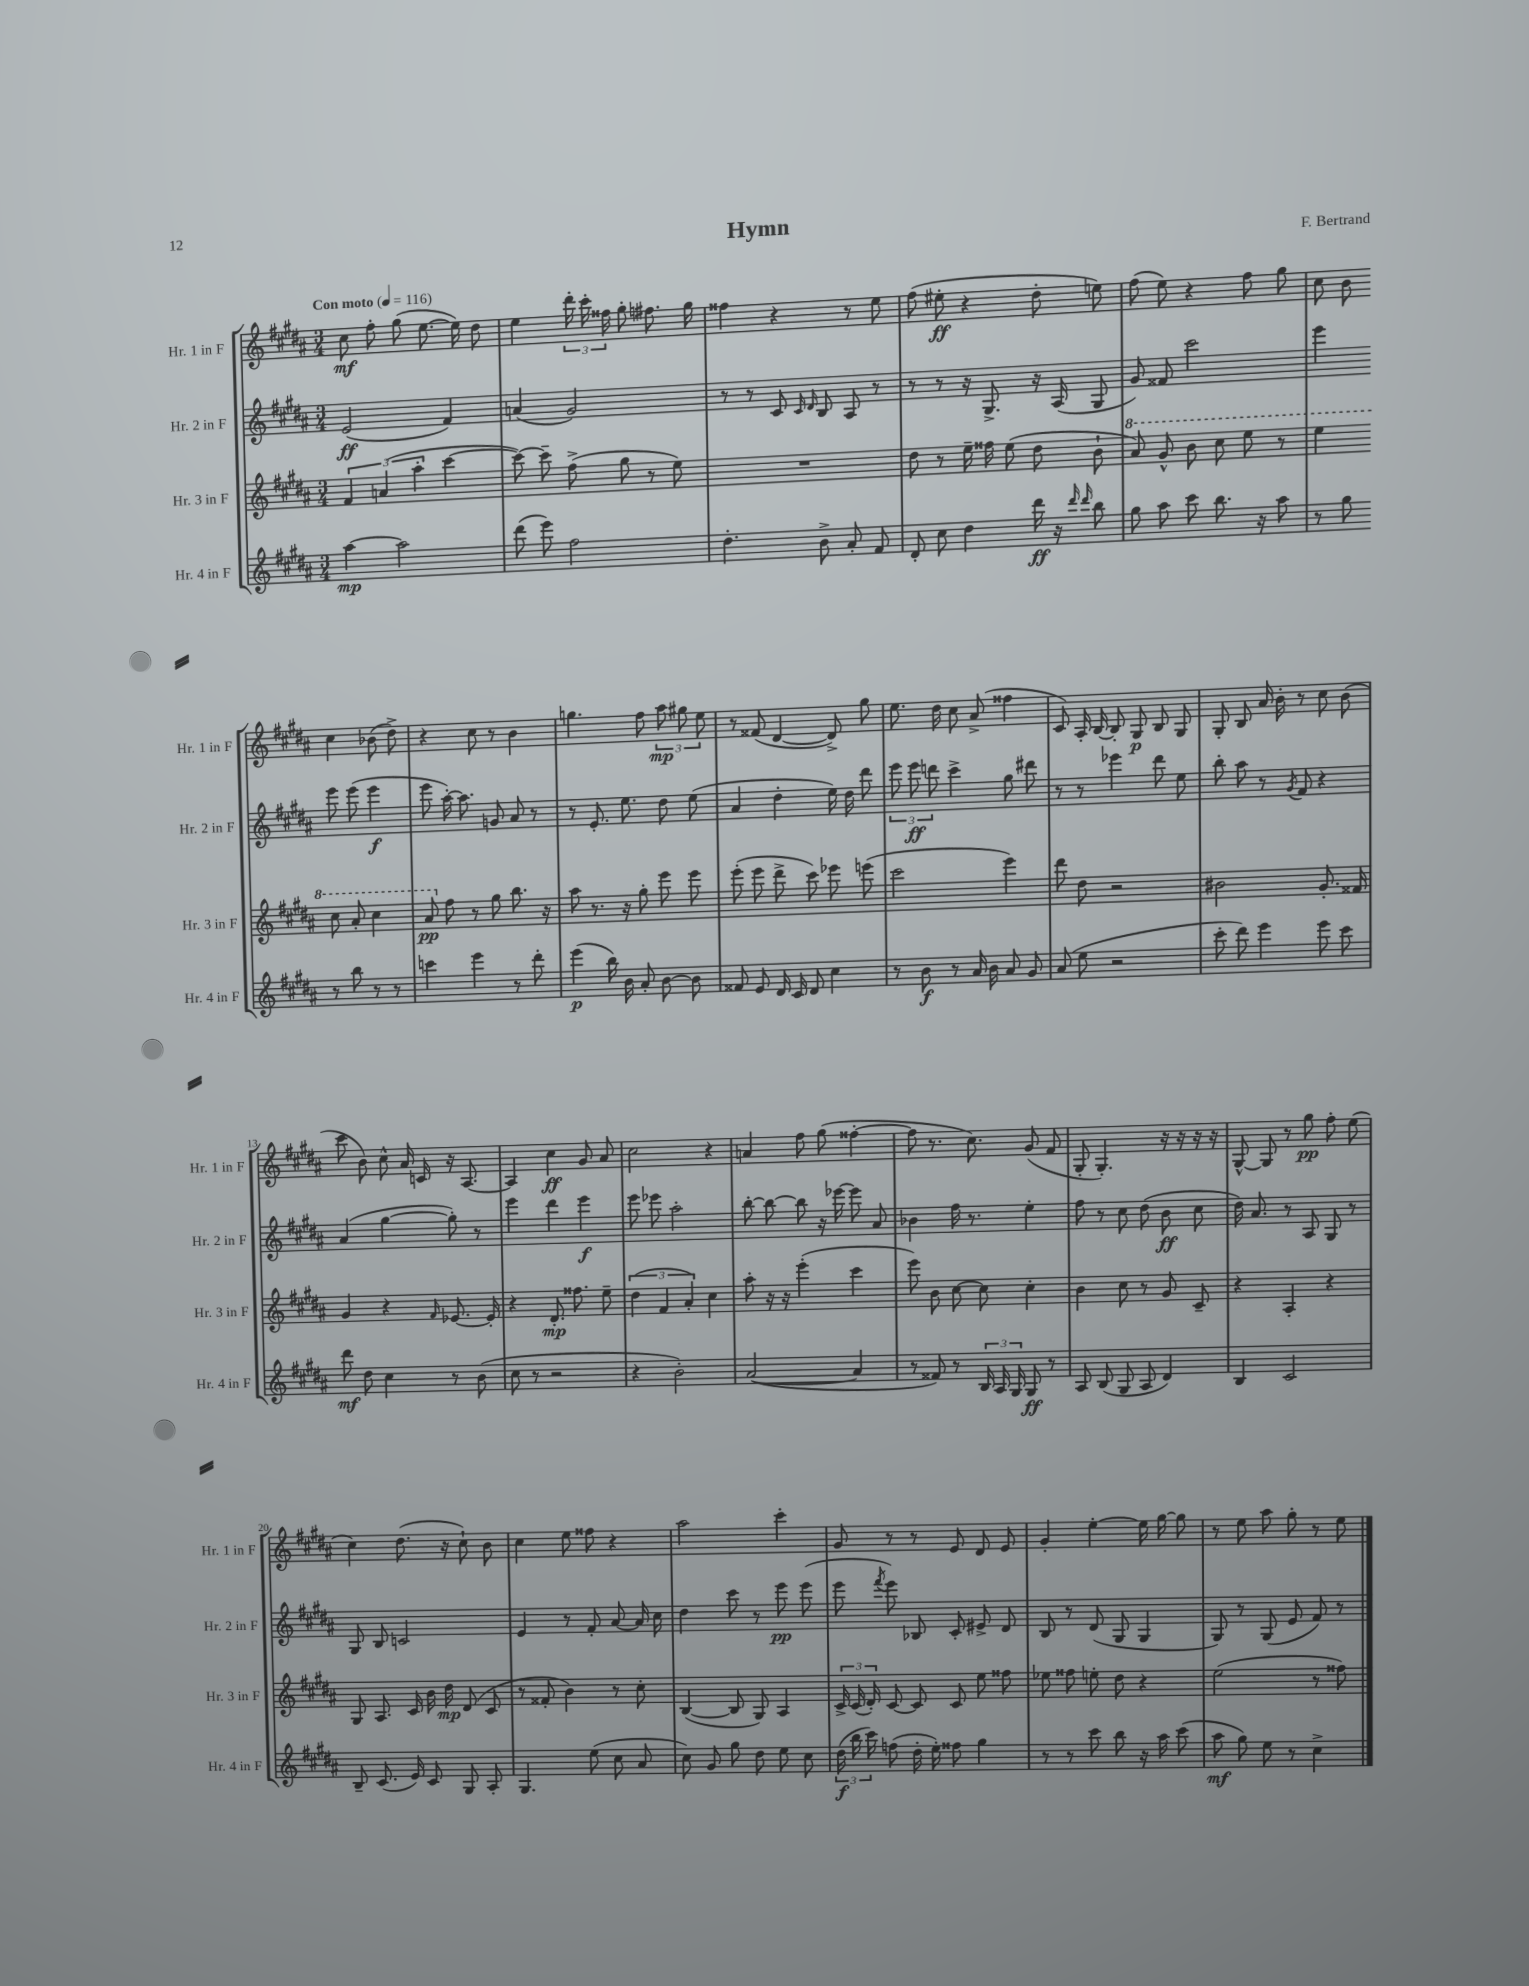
\header { title = "Hymn" composer = "F. Bertrand" }
<<
\new StaffGroup <<
\new Staff = "s0" \with { instrumentName = "Hr. 1 in F" shortInstrumentName = "Hr. 1 in F" } {
    \clef treble \key b \major \numericTimeSignature \time 3/4 \tempo "Con moto" 4 = 116
    \autoBeamOff cis''8\mf fis''8-. gis''8( e''8.~ e''16) dis''8 |
    e''4 \tuplet 3/2 { dis'''16-. cis'''16-. fisis''16 } gis''8-. fis''8. gis''16 |
    fisis''4 r4 r8 e''8 |
    fis''8( eis''8-.\ff r4 dis''8-. e''8) |
    fis''8( e''8) r4 fis''8 gis''8 |
    cis''8 b'8 cis''4 bes'8( dis''8->) |
    r4 cis''8 r8 b'4 |
    g''4. fis''8 \tuplet 3/2 { ais''8\mp gis''8 e''8 } |
    r8 fisis'8( dis'4~ dis'8->) gis''8 |
    e''8. dis''16 cis''8 ais'8->( fisis''4 |
    cis'8) ais16-. b16~ b8-. gis8\p b8 gis8 |
    gis8-. b8 ais'16 b'16-. r8 cis''8 b'8( |
    cis'''8 b'8) cis''8-^ ais'16 c'16 r16 ais8.~ |
    ais4 cis''4\ff gis'8 ais'8 |
    cis''2 r4 |
    a'4 fis''8 gis''8( fisis''4~-. |
    fisis''8 r8. cis''8.) gis'8( fis'8 |
    gis8-. gis4.-.) r16 r16 r16 r16 |
    gis8~-^ gis8 r8 gis''8\pp fis''8-. e''8( |
    cis''4) dis''8.( r16 cis''8-!) b'8 |
    cis''4 e''8 fisis''8 r4 |
    ais''2 cis'''4-. |
    gis'8 r8 r8 e'8 dis'8 e'8 |
    gis'4-. e''4~-. e''16 gis''16~ gis''8 |
    r8 e''8 ais''8 gis''8-. r8 e''8 \bar "|." |
}
\new Staff = "s1" \with { instrumentName = "Hr. 2 in F" shortInstrumentName = "Hr. 2 in F" } {
    \clef treble \key b \major \numericTimeSignature \time 3/4
    \autoBeamOff e'2\ff( fis'4) |
    a'4( gis'2) |
    r8 r8 cis'8 \grace { cis'16 dis'16 } b8 ais8 r8 |
    r8 r8 r16 gis8.-> r16 ais16( gis8 |
    gis'8) fisis'8 cis'''2 |
    e'''4 e'''8 e'''8( e'''4\f |
    e'''8 ais''16~-.) ais''8. g'8 ais'8 r8 |
    r8 e'8.-. e''8. dis''8 e''8( |
    ais'4 dis''4-. e''16) dis''16 dis'''8 |
    \tuplet 3/2 { e'''8 e'''8\ff d'''8 } cis'''4-> gis''8 dis'''8 |
    r8 r8 ees'''4 dis'''8 e''8 |
    b''8-. ais''8 r8 \acciaccatura { gis'8 } fis'8 r4 |
    ais'4( gis''4~ gis''8-.) r8 |
    e'''4 dis'''4 e'''4\f |
    e'''8 ees'''8 ais''2-. |
    b''8~-. b''8~ b''8 r16 ees'''16~ ees'''8 ais'8 |
    bes'4 fis''16 r8. e''4-. |
    fis''8 r8 cis''8 dis''8( b'8\ff cis''8 |
    dis''16) ais'8. r8 ais8 gis8 r8 |
    gis8 b8 c'2 |
    e'4 r8 fis'8-. ais'8~ ais'16 cis''16 |
    dis''4 cis'''8 r8 e'''8\pp e'''8( |
    e'''8 \acciaccatura { fis'''8 } e'''8) bes8 cis'8-. eis'8-> dis'8 |
    b8 r8 dis'8( gis8 gis4 |
    gis8) r8 gis8( e'8 fis'8) r8 \bar "|." |
}
\new Staff = "s2" \with { instrumentName = "Hr. 3 in F" shortInstrumentName = "Hr. 3 in F" } {
    \clef treble \key b \major \numericTimeSignature \time 3/4
    \autoBeamOff \tuplet 3/2 { fis'4 a'4( ais''4-. } cis'''4~ |
    cis'''8~) cis'''8-- fis''8->( gis''8 r8 e''8) |
    R2. |
    dis''8 r8 e''16-- fisis''16 e''8( dis''8 b'8-! |
    \ottava #1 ais''8) gis''8-^ b''8 cis'''8 e'''8 r8 |
    e'''4 cis'''8 ais''8-. cis'''4 |
    ais''8\pp \ottava #0 fis''8 r8 gis''8 b''8. r16 |
    ais''8 r8. r16 gis''8-. e'''8 e'''8 |
    e'''8-.( e'''8 dis'''8-> cis'''8) ees'''8 e'''8( |
    cis'''2 e'''4) |
    dis'''8 dis''8 r2 |
    bis'2 gis'8.-. fisis'16 |
    gis'4 r4 \grace { fis'16 } ees'8.~ ees'16-. |
    r4 dis'8.-.\mp fisis''8. e''8-- |
    \tuplet 3/2 { dis''4( fis'4 ais'4-.) } cis''4 |
    ais''8-. r16 r16 e'''4-.( cis'''4 |
    e'''8) b'8 cis''8~ cis''8 cis''4-. |
    b'4 cis''8 r8 gis'8 cis'8-- |
    r4 ais4-. r4 |
    gis8 ais8. cis'16 b'16 dis''16\mp dis'8( cis'8 |
    r8 fisis'8-. b'4) r8 cis''8-. |
    b4~( b8 gis8) ais4 |
    \tuplet 3/2 { cis'16-> cis'16( dis'16-.) } cis'8~ cis'8 cis'8 e''8 fisis''8 |
    ees''8 fisis''8 e''8-. dis''8 r4 |
    e''2( r8 fisis''8) \bar "|." |
}
\new Staff = "s3" \with { instrumentName = "Hr. 4 in F" shortInstrumentName = "Hr. 4 in F" } {
    \clef treble \key b \major \numericTimeSignature \time 3/4
    \autoBeamOff ais''4~\mp ais''2 |
    dis'''8( e'''8) fis''2 |
    dis''4.-. b'8-> ais'8-. fis'8 |
    dis'8-. cis''8 dis''4 dis'''16\ff r16 \grace { dis'''16 dis'''16 } b''8 |
    gis''8 ais''8 cis'''8 b''8. r16 ais''8 |
    r8 gis''8 r8 b''8 r8 r8 |
    c'''4 e'''4 r8 dis'''8-. |
    e'''4\p( b''16) b'16 ais'8-. b'8~ b'8 |
    fisis'8 e'8 dis'16 cis'16 dis'8 cis''4 |
    r8 b'8\f r8 ais'16 b'16 ais'8 gis'8 |
    ais'8( e''8 r2 |
    cis'''8-. dis'''8) e'''4 e'''8 cis'''8 |
    dis'''8\mf dis''8 cis''4 r8 b'8( |
    cis''8 r8 r2 |
    r4 b'2-.) |
    ais'2~( ais'4 |
    r8 fisis'8) r8 \tuplet 3/2 { b16 ais16 gis16 } gis8\ff r8 |
    ais8 b8( gis8 ais8 dis'4) |
    b4 cis'2 |
    b8-- cis'8.( e'16) cis'8 gis8 ais8-. |
    gis4. e''8( cis''8 ais'8 |
    cis''8) gis'8 gis''8 dis''8 e''8 cis''8 |
    \tuplet 3/2 { dis''16\f( b''16 cis'''16) } f''8( dis''16-. e''16-.) fisis''8 gis''4 |
    r8 r8 cis'''8 b''8 r16 ais''16 cis'''8( |
    ais''8\mf gis''8) e''8 r8 cis''4-> \bar "|." |
}
>>
>>
